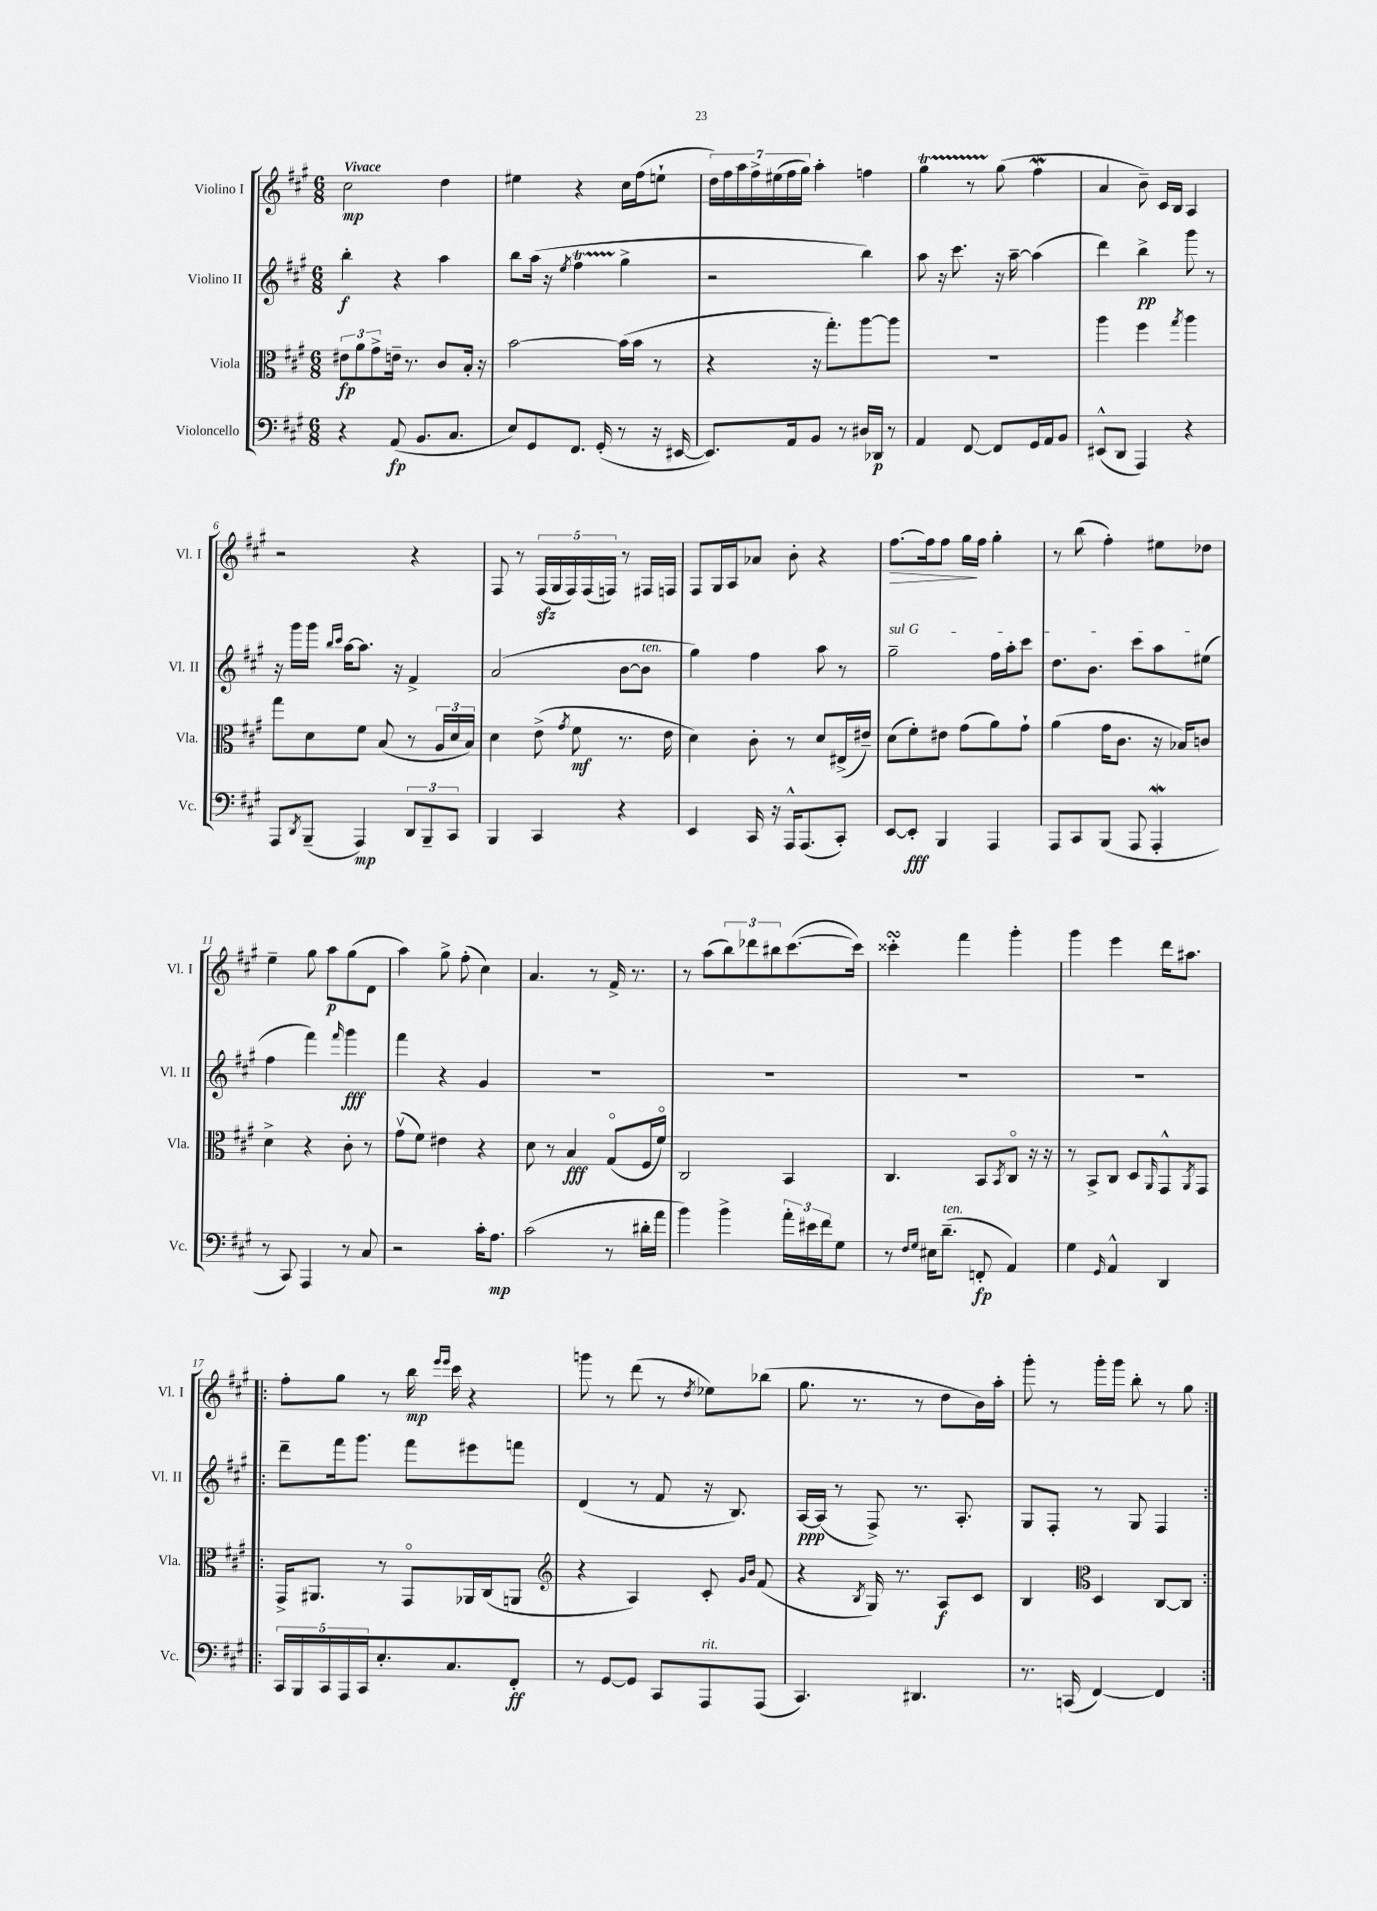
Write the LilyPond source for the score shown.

<<
\new StaffGroup <<
\new Staff = "s0" \with { instrumentName = "Violino I" shortInstrumentName = "Vl. I" } {
    \clef treble \key a \major \numericTimeSignature \time 6/8 \tempo "Vivace"
    cis''2\mp d''4 |
    eis''4 r4 cis''16 fis''16( e''8-! |
    \tuplet 7/4 { d''16) fis''16 a''16 fis''16-> eis''16( fis''16 gis''16) } a''4-. f''4 |
    gis''4\startTrillSpan r8 gis''8\stopTrillSpan( fis''4\mordent |
    a'4 b'8--) cis'16 b16 a4 |
    r2 r4 |
    fis8 r8 \tuplet 5/4 { fis16\sfz( gis16 fis16) fis16( f16) } r8 fis16 f16 |
    fis8 gis16 a16 aes'8 b'8-. r4 |
    fis''8.~\> fis''16 fis''8 gis''16\! fis''16 gis''4-. |
    r8 b''8( fis''4-.) eis''8 des''8 |
    e''4-- gis''8 a''8\p gis''8( d'8 |
    a''4) gis''8-> fis''8-.( cis''4) |
    a'4. r8 fis'16-> r8. |
    r8 a''8( \tuplet 3/2 { b''8) des'''8 bis''8 } cis'''8.~( cis'''16) |
    cisis'''4-.\turn fis'''4 gis'''4-. |
    gis'''4 e'''4 d'''16 ais''8. |
    \repeat volta 2 { fis''8-. gis''8 r8 b''16\mp \grace { e'''16 e'''16 } cis'''16 r4 |
    g'''8 r8 d'''8( r8 \acciaccatura { d''8 } ees''8) bes''8( |
    gis''8. r8. r8 d''8 b'16) a''16-. |
    gis'''8-. r8 gis'''16-. gis'''16 b''8-. r8 gis''8 | }
}
\new Staff = "s1" \with { instrumentName = "Violino II" shortInstrumentName = "Vl. II" } {
    \clef treble \key a \major \numericTimeSignature \time 6/8
    b''4-.\f r4 a''4 |
    b''8 a''16( r16 \acciaccatura { e''8 } fis''4\startTrillSpan gis''4->\stopTrillSpan |
    r2 b''4) |
    a''8 r16 cis'''8. r16 a''16~-- a''4( |
    d'''4) b''4->\pp gis'''8 r8 |
    r16 gis'''16 gis'''16 \grace { b''16 cis'''16 } a''16~ a''8. r16 fis'4-> |
    a'2( b'8~ b'8^\markup { \italic "ten." } |
    gis''4) fis''4 a''8 r8 |
    \once \override TextSpanner.bound-details.left.text = \markup { \italic "sul G" } gis''2--\startTextSpan fis''16 a''16-. cis'''8 |
    d''8. b'8. cis'''8 a''8 eis''8\stopTextSpan( |
    fis''4 fis'''4) \grace { fis'''16 } gis'''4\fff |
    fis'''4 r4 gis'4 |
    R2. |
    R2. |
    R2. |
    R2. |
    \repeat volta 2 { d'''8-- fis'''16 gis'''8. fis'''8 eis'''8 f'''8 |
    d'4( r8 fis'8 r16 b8.) |
    a16~\ppp a16( r8 fis8->) r8. a8.-. |
    gis8 fis8-. r8 gis8 fis4 | }
}
\new Staff = "s2" \with { instrumentName = "Viola" shortInstrumentName = "Vla." } {
    \clef alto \key a \major \numericTimeSignature \time 6/8
    \tuplet 3/2 { eis'8\fp a'8 gis'8-> } e'16-- r8. cis'8 b16-. r16 |
    b'2~ b'16( b'16 r8 |
    r4 r16 gis''8.-.) a''8~ a''8 |
    R2. |
    a''4 fis''4 \acciaccatura { gis''8 } a''4 |
    gis''8 d'8 fis'8 b8( r8 \tuplet 3/2 { a16 d'16 b16) } |
    d'4 e'8->( \acciaccatura { gis'8 } fis'8\mf r8. e'16 |
    d'4) cis'8-. r8 d'8 eis16->( eis'16--) |
    d'8( fis'8-.) eis'8 gis'8( a'8) gis'8-! |
    a'4( gis'16 cis'8. r16 bes16) c'8 |
    d'4-> r4 cis'8-. r8 |
    gis'8\upbow( fis'8) eis'4 r4 |
    d'8 r8 b4\fff gis8\flageolet( fis16 fis'16\flageolet) |
    cis2 b,4 |
    cis4. b,8 \acciaccatura { b,8 } cis8\flageolet r16 r16 |
    r8 b,8-> cis8 d8 \grace { a,16 } gis,8-^ \acciaccatura { a,8 } gis,8 |
    \repeat volta 2 { gis,16-> ais,8. r8 gis,8\flageolet aes,16 cis16( a,8 |
    \clef treble r4 a4) cis'8-. \grace { gis'16 b'16 } fis'8( |
    r4 \acciaccatura { b8 } gis16) r8. a8\f cis'8 |
    b4 \clef alto d4 cis8~ cis8 | }
}
\new Staff = "s3" \with { instrumentName = "Violoncello" shortInstrumentName = "Vc." } {
    \clef bass \key a \major \numericTimeSignature \time 6/8
    r4 a,8\fp( b,8. cis8. |
    e8) gis,8 fis,8. gis,16-.( r8 r16 eis,16~ |
    eis,8.) a,16 b,8 r8 dis16 des,16\p r8 |
    a,4 fis,8~ fis,8 gis,16 a,16 b,8 |
    eis,8-^( d,8 a,,4) r4 |
    a,,8 \acciaccatura { d,8 } b,,8--( a,,4\mp) \tuplet 3/2 { d,8 b,,8-- cis,8 } |
    b,,4 cis,4 r4 |
    e,4 cis,16 r16 a,,16-^ a,,8.( cis,8-.) |
    e,8~ e,8-.\fff b,,4 a,,4 |
    a,,8 cis,8 b,,8( a,,8 a,,4-.\mordent |
    r8 cis,8) a,,4 r8 cis8 |
    r2 cis'16-. a8.\mp |
    cis'2( r8 dis'16-. a'16 |
    b'4) b'4-> \tuplet 3/2 { a'16-. eis'16 fis'16 } gis8 |
    r8 \grace { fis16 gis16 } eis16 d'8.--^\markup { \italic "ten." }( f,8-.\fp a,4) |
    gis4 \grace { gis,16 } a,4-^ d,4 |
    \repeat volta 2 { \tuplet 5/4 { cis,16 b,,16 cis,16 a,,16 cis,16 } e8.-. cis8. fis,8-.\ff |
    r8 gis,8~ gis,8 cis,8 a,,8^\markup { \italic "rit." } a,,8( |
    cis,4.) dis,4. |
    r8. c,16( fis,4~) fis,4 | }
}
>>
>>
